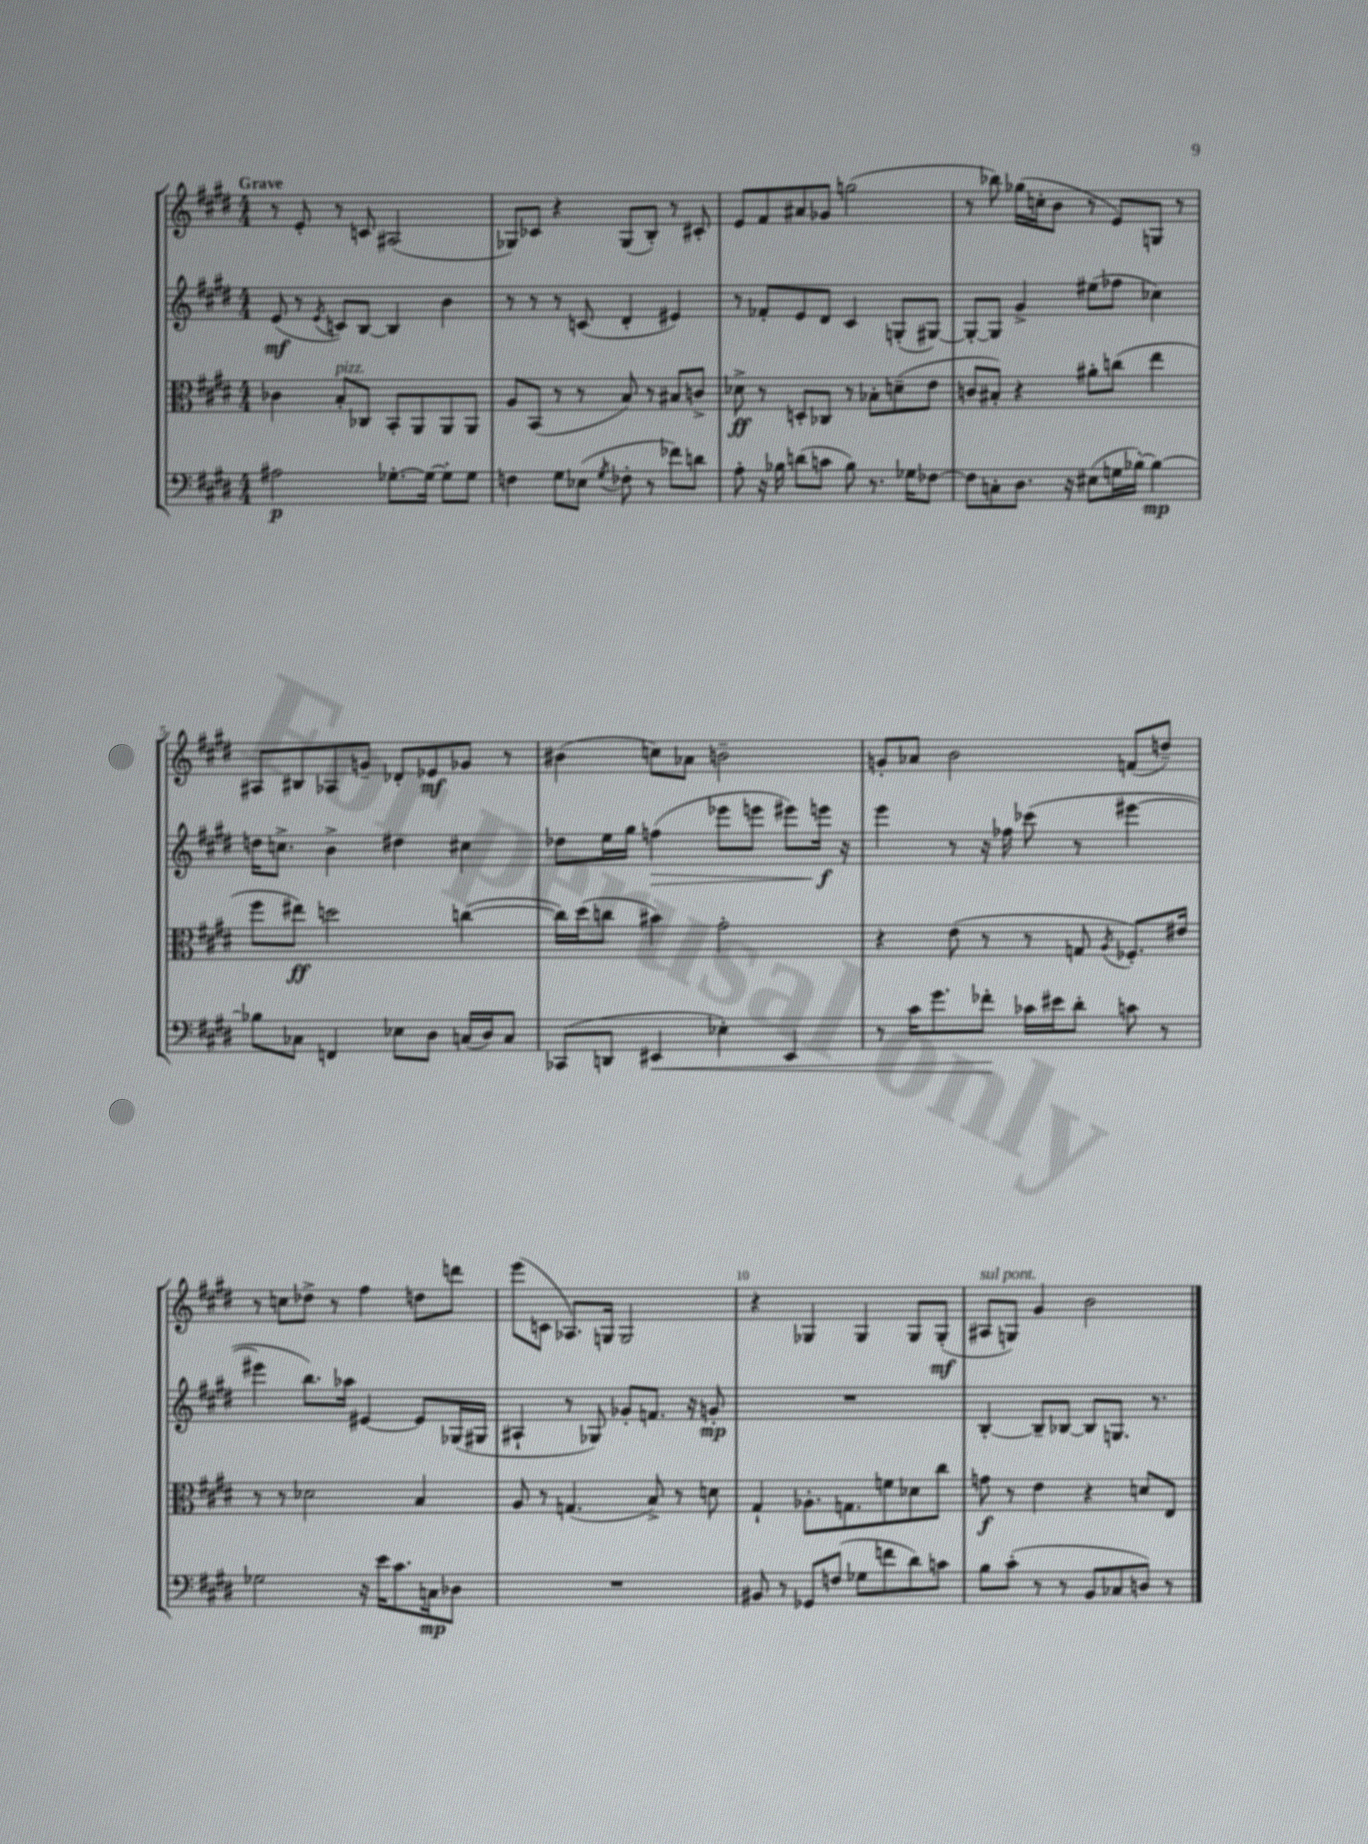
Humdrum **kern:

**kern	**kern	**kern	**kern
*staff4	*staff3	*staff2	*staff1
*clefF4	*clefC3	*clefG2	*clefG2
*k[f#c#g#d#]	*k[f#c#g#d#]	*k[f#c#g#d#]	*k[f#c#g#d#]
*M4/4	*M4/4	*M4/4	*M4/4
2A#\	4c-\	(8e/	8r
.	.	8r	8e'/
.	.	8qe/	.
.	8B'/L	8c/L)	8r
.	8C-/J	[8B/J	8c/
[8.G-'\L	8BB'/L	4B/]	(2A#/
.	8AA/	.	.
16G-\_Jk	.	.	.
8G-'\]L	8AA/	4b\	.
8G-\J	8AA/J	.	.
=	=	=	=
4F\	8A/L	8r	8G-/L)
.	(8BB/J	8r	8c-/J
8G#\L	8r	8r	4r
(8E-\J	8r	(8c/	.
8qG#/	.	.	.
8F-'\	8B/)	4d#'/	(8G-/L
8r	8r	.	8B'/J)
8f-\L)	8B#/L	4e#/)	8r
8d\J	8c^/J	.	8c#'/
=	=	=	=
8A'\	8d-^\	8r	8e/L
16r	8r	8f-'/L	8f#/
16B-\	.	.	.
(8d\L	8D'/L	8e/	8a#/
8c\J	8C-/J	8d#/J	8g-/J
8B-\)	8r	4c#/	(2gg\
8.r	8B-'\L	.	.
.	(8d~\	(8G'/L	.
16G-\LK	.	.	.
[8F-\J	8e\J	[8G#/J)	.
=	=	=	=
8F-\]L	8c/L	8G#'/_L	8r
8C'\	8B#'/J)	8G#/]J	8bb-\)
8.D#\J	4r	4g#^/	(16gg-\LL
.	.	.	16cc'\J
.	.	.	8b\J
16r	.	.	.
(8E#\L	8a#'\L	(8ee#\L	8r
16G\L	(8cc\J	8ff-\J	8e/L)
[16B-'\JJ)	.	.	.
4B-\_	4ee\	4cc-\)	8G/J
.	.	.	8r
=	=	=	=
8B-\]L	8ff#\L	16dd\LK	8A#/L
.	.	8.cc^\J	.
8C-\J	8ee#\J)	.	8B#/
4FF/	2dd\	4b^\	8A-/
.	.	.	8g~/J
8E-\L	.	4dd#\	8d-'/L
8D#\J	.	.	8e-/
(16C/LL	([4cc\	4cc#\	8g-/J
16D#/J)	.	.	.
8C/J	.	.	8r
=	=	=	=
(8CC-/L	16cc\]LL)	8dd-\L	(4b#\
.	(16dd#\J	.	.
8DD/J	8cc\J	16ee\L	.
.	.	16gg#\JJ	.
4EE#/	4b#\)	(4ff\	8cc\L)
.	.	.	8a-\J
4E-'\)	2g#'\	8eee-\L	2b~\
.	.	8eee\J	.
4EE#/	.	8eee#\L)	.
.	.	16eee\Jk	.
.	.	16r	.
=	=	=	=
8r	4r	4eee\	8g'/L
16c#\LK	.	.	8a-/J
8.g#\	.	.	.
.	(8e\	8r	2b\
8f-'\J	8r	16r	.
.	.	16ff-\	.
16c-\LL	8r	(8ccc-\	.
16e#\J	.	.	.
8d#'\J	8G/	8r	.
.	8qA/	.	.
8c\	8.F-'/L)	[4eee#\	(8f/L
8r	.	.	8dd~/J)
.	16e#/Jk	.	.
=	=	=	=
2G-\	8r	4eee#\]	8r
.	8r	.	8cc\L
.	2d-\	8.bb\L)	8dd-^\J
.	.	.	8r
.	.	16aa-\Jk	.
16r	.	[4e#/	4ff#\
16e\LK	.	.	.
8.c#\	.	.	.
.	4B/	8e#/]L	8dd\L
16C\k	.	.	.
8D-\J	.	(16G-/L	8ddd\J
.	.	16G#/JJ	.
=	=	=	=
1r	8A/	4A#`/	(8eee\L
.	8r	.	8c\J
.	(4.G/	8r	8.A-/L)
.	.	8G-/)	.
.	.	.	16G/Jk
.	.	8g-'/L	2G/
.	8B^/)	8.f/J	.
.	8r	.	.
.	.	16r	.
.	8d\	8g'/	.
=	=	=	=
8BB#/	4G#`/	1r	4r
8r	.	.	.
8GG-/L	8.A-'\L	.	4G-/
(8F/J	.	.	.
.	8.G\	.	.
8G-\L	.	.	4G-/
8f\	8f\	.	.
8d#\)	8d-\	.	8G-/L
8c\J	8cc#\J	.	(8G-'/J
=	=	=	=
8B\L	8g\	[4B'/	8A#/L
(8c#'\J	8r	.	8G/J)
8r	4e\	8B~/]L	4g#/
8r	.	[8B-/J	.
8BB/L	4r	8B-/]L	2b\
8C-/	.	8.G/J	.
8D/J)	8d/L	.	.
.	.	8.r	.
8r	8E/J	.	.
==	==	==	==
*-	*-	*-	*-
